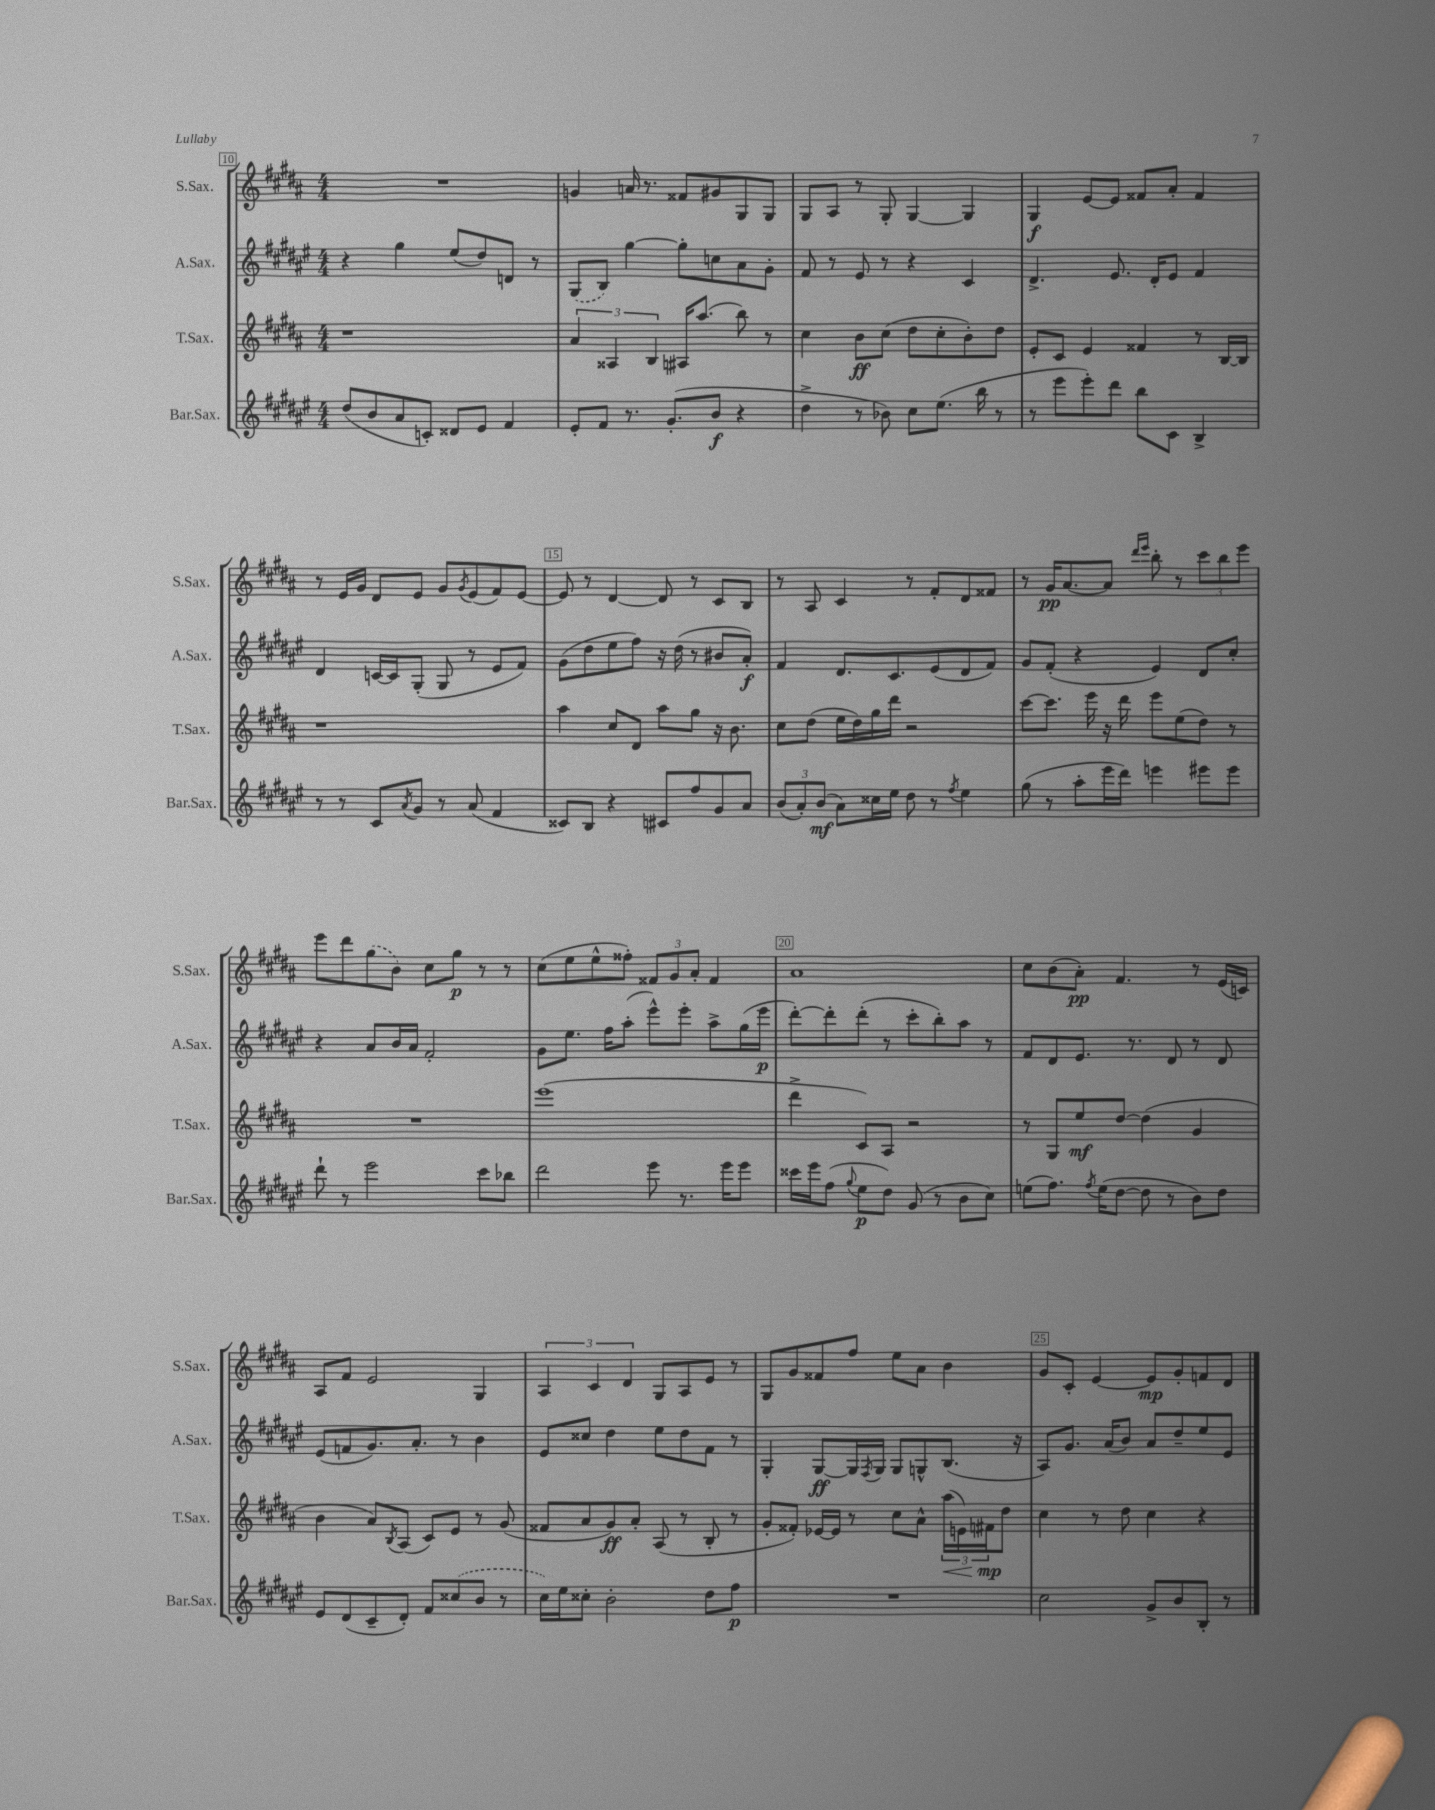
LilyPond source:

<<
\new StaffGroup <<
\new Staff = "s0" \with { instrumentName = "S.Sax." shortInstrumentName = "S.Sax." } {
    \clef treble \key b \major \numericTimeSignature \time 4/4
    R1 |
    g'4 a'16 r8. fisis'8 gis'8 gis8 gis8 |
    gis8 ais8 r8 gis8-. gis4~ gis4 |
    gis4\f e'8~ e'8 fisis'8 ais'8-. fisis'4 |
    r8 e'16 gis'16 dis'8 e'8 gis'8 \acciaccatura { gis'8 } e'8( fis'8) e'8~ |
    e'8 r8 dis'4~ dis'8 r8 cis'8 b8 |
    r8 ais8 cis'4 r8 fis'8-. dis'8 fisis'8 |
    r8 gis'16\pp ais'8.~ ais'8 \grace { dis'''16 e'''16 } b''8-. r8 \tuplet 3/2 { cis'''8 b''8 e'''8 } |
    e'''8 dis'''8 \once \slurDashed gis''8( b'8) cis''8 gis''8\p r8 r8 |
    cis''8( e''8 e''8-^ fisis''8-.) \tuplet 3/2 { fisis'8 gis'8 ais'8-. } fisis'4 |
    ais'1 |
    cis''8 b'8( ais'8-.\pp) fis'4. r8 e'16( c'16) |
    ais8 fis'8 e'2 gis4 |
    \tuplet 3/2 { ais4 cis'4 dis'4 } gis8 ais8 e'8 r8 |
    gis8 gis'8 fisis'8 fis''8 e''8 ais'8 b'4 |
    gis'8 cis'8-. e'4~ e'8\mp gis'8-. f'8 dis'8 \bar "|." |
}
\new Staff = "s1" \with { instrumentName = "A.Sax." shortInstrumentName = "A.Sax." } {
    \clef treble \key fis \major \numericTimeSignature \time 4/4
    r4 gis''4 eis''8( dis''8) d'8 r8 |
    \once \slurDashed gis8( b8) gis''4~ gis''8-. c''8 ais'8 gis'8-. |
    fis'8 r8 eis'8 r8 r4 cis'4 |
    dis'4.-> eis'8. dis'16-. eis'8 fis'4 |
    dis'4 c'16~ c'16 gis8-.( gis8 r8 eis'8 fis'8) |
    gis'8( dis''8 eis''8 fis''8) r16 dis''16( r8 bis'8 ais'8-.\f) |
    fis'4 dis'8. cis'8. eis'8( dis'8 fis'8) |
    gis'8 fis'8-.( r4 eis'4) dis'8 cis''8-. |
    r4 ais'8 b'16 ais'16 fis'2-. |
    gis'8 eis''8. fis''16 ais''8-.( eis'''8-^) eis'''8-. ais''8-> gis''16( eis'''16\p |
    dis'''8~-.) dis'''8-. dis'''8-.( r8 cis'''8-. b''8-.) ais''8 r8 |
    fis'8 dis'8 eis'8. r8. dis'8 r8 dis'8 |
    eis'8( f'8 gis'8.) ais'8.-. r8 b'4 |
    eis'8 cisis''8 dis''4 eis''8 dis''8 fis'8 r8 |
    gis4-. gis8~\ff gis16 \acciaccatura { fis8 } gis16 gis8 g8-^ b8.( r16 |
    ais8) gis'8. ais'16( b'8) ais'8 dis''8-- eis''8 eis'8 \bar "|." |
}
\new Staff = "s2" \with { instrumentName = "T.Sax." shortInstrumentName = "T.Sax." } {
    \clef treble \key b \major \numericTimeSignature \time 4/4
    r1 |
    \tuplet 3/2 { ais'4 aisis4 b4 } ais16 ais''8.( b''8) r8 |
    cis''4 b'8\ff cis''8( dis''8 cis''8-. b'8-.) dis''8 |
    e'8-. cis'8 e'4 fisis'4 r8 b16~ b16 |
    r1 |
    ais''4 cis''8 dis'8 ais''8 gis''8 r16 b'8. |
    cis''8 dis''8( e''16 dis''16) gis''16 dis'''16 r2 |
    cis'''8~ cis'''8. e'''16 r16 dis'''16 e'''8 e''8( dis''8) r8 |
    R1 |
    e'''1( |
    dis'''4-> cis'8) ais8 r2 |
    r8 gis8 e''8\mf dis''8~ dis''4( gis'4 |
    b'4 ais'8) \acciaccatura { b8 } ais8( cis'8) e'8 r8 gis'8( |
    fisis'8 ais'8 gis'8\ff) ais'8-. ais8( r8 b8-. r8 |
    gis'8-. fisis'8-.) ees'16~ ees'16 r8 cis''8 ais'8-^ \tuplet 3/2 { ais''16\<( e'16) fis'16\mp\! } dis''8 |
    cis''4 r8 dis''8 cis''4 r4 \bar "|." |
}
\new Staff = "s3" \with { instrumentName = "Bar.Sax." shortInstrumentName = "Bar.Sax." } {
    \clef treble \key fis \major \numericTimeSignature \time 4/4
    dis''8( b'8 ais'8 c'8-.) disis'8 eis'8 fis'4 |
    eis'8-. fis'8 r8. gis'8.-.( b'8\f r4 |
    dis''4-> r8 bes'8) cis''8 eis''8.( b''16 r8 |
    r8 eis'''8 eis'''8-.) dis'''8 b''8 cis'8 b4-> |
    r8 r8 cis'8 \acciaccatura { ais'8 } gis'8 r8 ais'8( fis'4 |
    cisis'8) b8 r4 cis'8 fis''8 gis'8 ais'8 |
    \tuplet 3/2 { b'8( ais'8-.) b'8\mf( } ais'8) cisis''16 eis''16 dis''8 r8 \acciaccatura { fis''8 } eis''4 |
    gis''8( r8 ais''8-. eis'''16 dis'''16) e'''4 eis'''8 eis'''8 |
    dis'''8-! r8 eis'''2 cis'''8 bes''8 |
    dis'''2 eis'''8 r8. eis'''16 eis'''8 |
    cisis'''16 eis'''16 fis''8( \appoggiatura { gis''8 } eis''8\p dis''8) gis'8( r8 b'8 cis''8) |
    e''8( fis''8.) \acciaccatura { fis''8 } e''16( dis''8~ dis''8 r8 b'8) dis''8 |
    eis'8 dis'8( cis'8-- dis'8-.) fis'8 \once \slurDashed cisis''8( b'8 r8 |
    cis''16) eis''16 cisis''8-. b'2-. dis''8 fis''8\p |
    R1 |
    cis''2 gis'8-> b'8 b8-. r8 \bar "|." |
}
>>
>>
\layout { \context { \Score currentBarNumber = #10 \override BarNumber.break-visibility = ##(#f #t #t) barNumberVisibility = #(every-nth-bar-number-visible 5) \override BarNumber.stencil = #(make-stencil-boxer 0.1 0.3 ly:text-interface::print) } }
